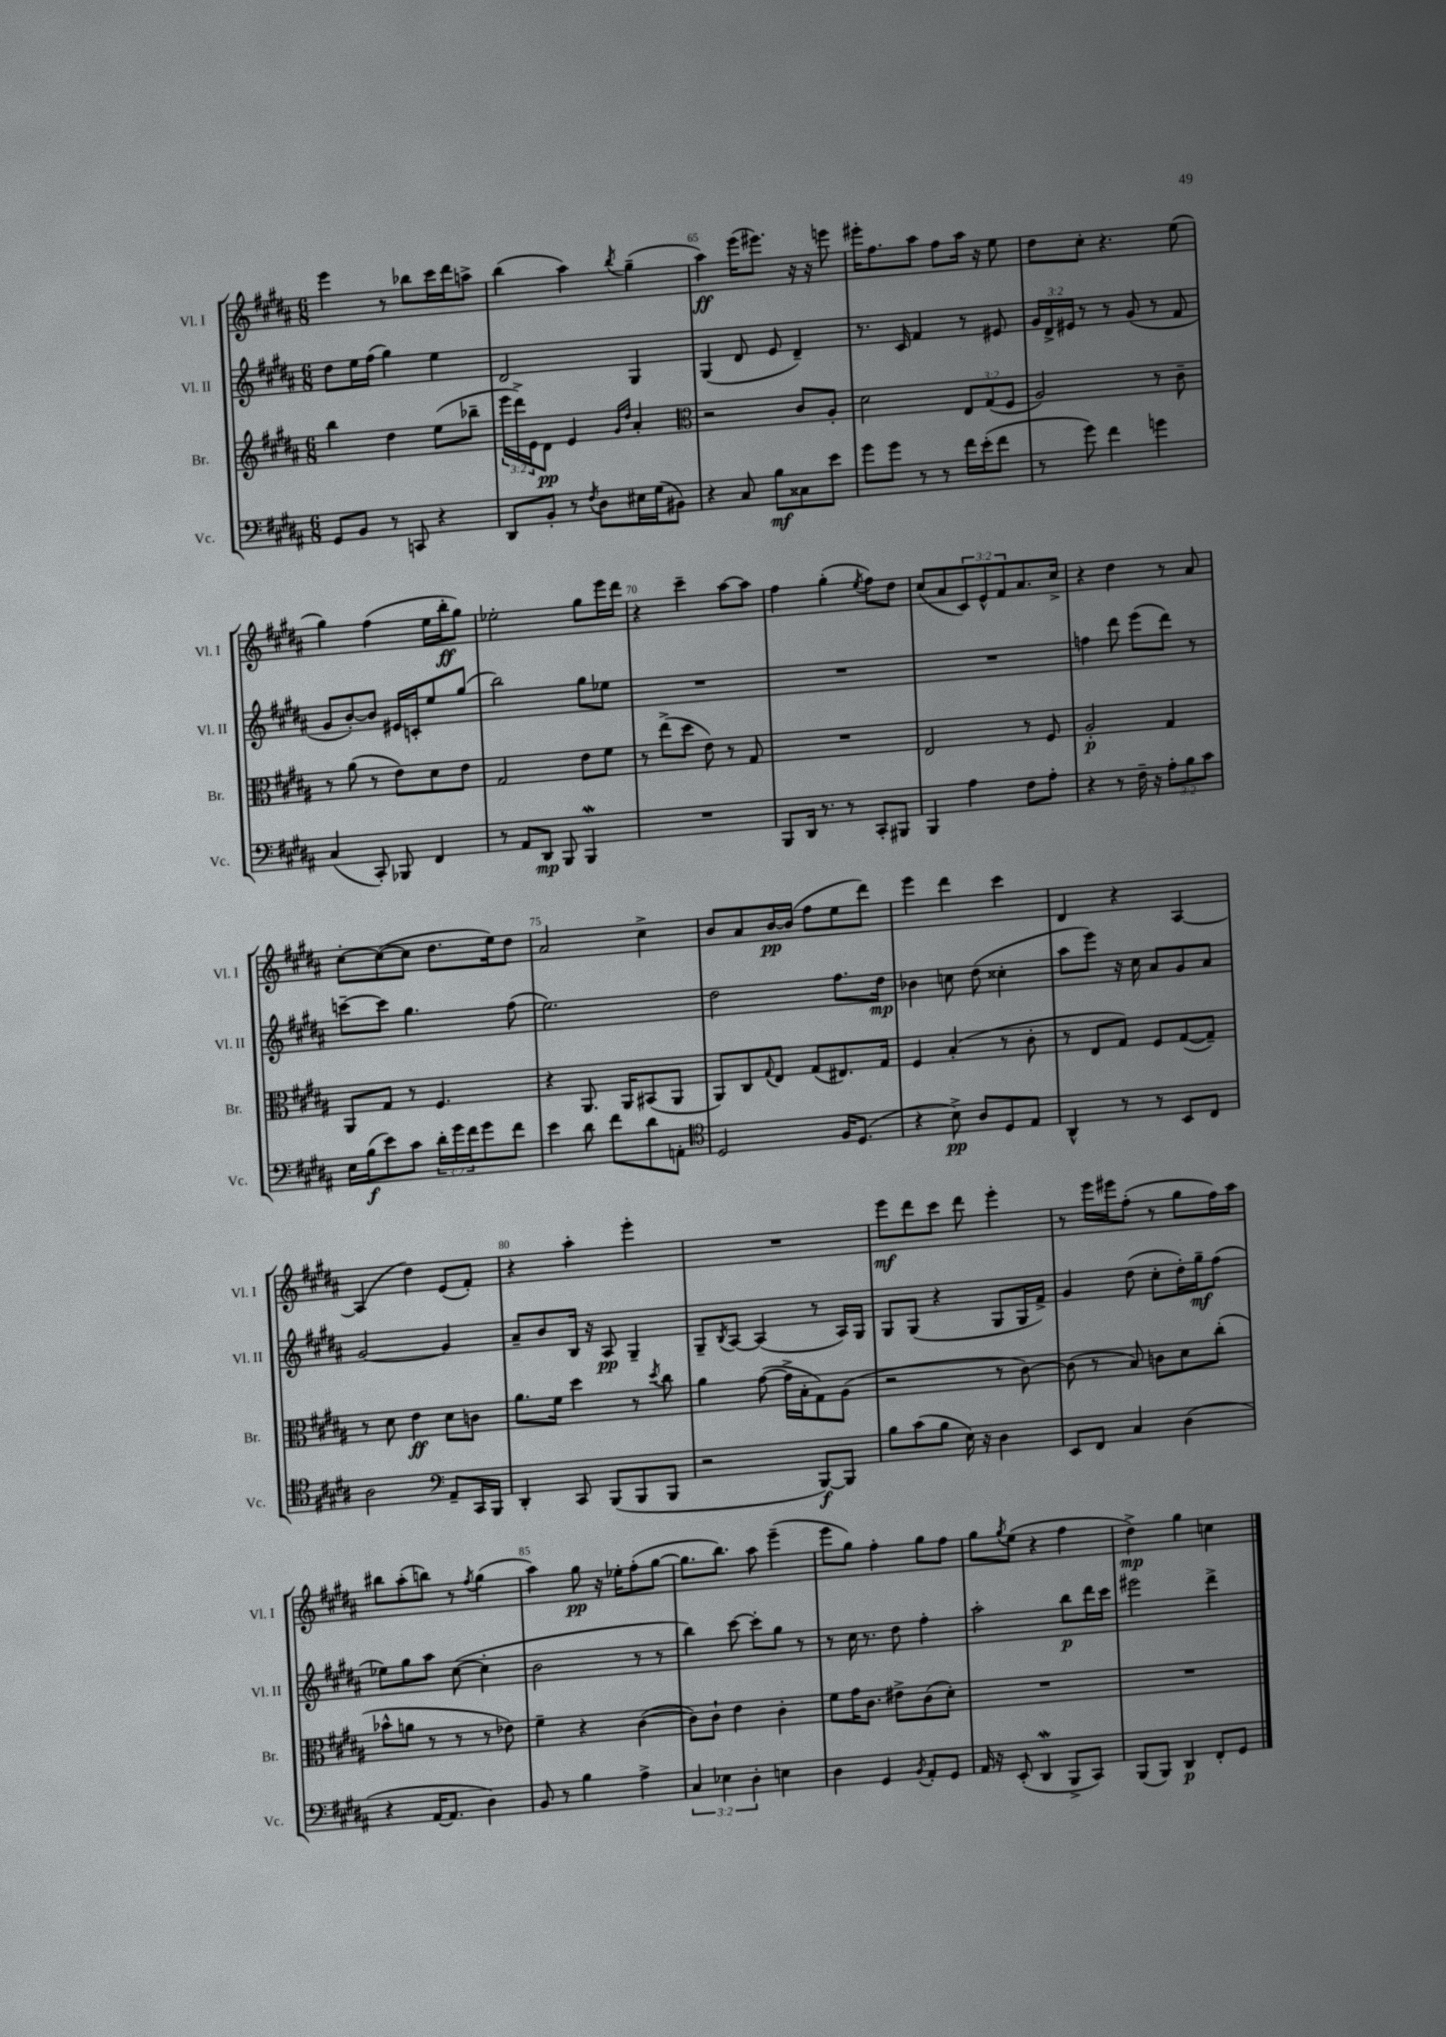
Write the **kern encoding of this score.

**kern	**kern	**kern	**kern
*staff4	*staff3	*staff2	*staff1
*clefF4	*clefG2	*clefG2	*clefG2
*k[f#c#g#d#a#]	*k[f#c#g#d#a#]	*k[f#c#g#d#a#]	*k[f#c#g#d#a#]
*M6/8	*M6/8	*M6/8	*M6/8
8GG#	4bb	8dd#	4eee
8BB	.	16ee	.
.	.	(16ff#	.
8r	4dd#	4gg#)	8r
8CC	.	.	8bb-
4r	(8ee	4ee	16ccc#
.	.	.	16ddd#
.	8bb-~	.	8aa^
=	=	=	=
8DD#	24eee	2d#	(4bb
.	24ddd#^)	.	.
.	24e	.	.
8BB'	8d#	.	.
8r	4e	.	4aa#)
8qF#	.	.	.
8D#	.	.	.
.	16qqg#	.	.
.	16qqdd#	.	8qbb
16E#	4a#'	4G#	(4gg#~
(16G#	.	.	.
8BB#)	.	.	.
=	=	=	=
*	*clefC3	*	*
4r	2r	(4G#	4aa#)
8C#	.	8d#	(16eee
.	.	.	8.eee#)
8B	.	8e	.
8C##	8c#	4d#~)	16r
.	.	.	16r
8e	8A#'	.	8eee
=	=	=	=
8g#	2d#	8.r	16eee#'
.	.	.	8.ff#
8g#	.	.	.
.	.	16c#	.
8r	.	4f#	8aa#
8r	.	.	8ff#
16f#	12E	8r	16aa#
(16e'	.	.	16r
.	(12G#	.	.
8f#	.	8e#	8ee
.	12F#	.	.
=	=	=	=
8r	2A#)	24g#	8dd#
.	.	24d#^	.
.	.	24e#	.
8g#)	.	8r	8cc#'
4f#	.	8r	4.r
.	.	(8g#	.
4g	8r	8r	.
.	8c#~	8f#	(8ee
=	=	=	=
(4C#	8r	8g#	4gg#)
.	(8a#	[8b')	.
8CC#')	8r	8b]	(4ff#
8BBB-	8e)	16e#	.
.	.	16c'	.
4FF#	8d#	8ee	16ee
.	.	.	16bb'
.	8e	(8gg#	8gg#)
=	=	=	=
8r	2G#	2bb)	2ee-'
8AA#	.	.	.
8DD#	.	.	.
8BBB	.	.	.
4BBB	8e	8gg#	8gg#
.	8f#	8ee-	16eee
.	.	.	16ddd#
=	=	=	=
2.r	8r	2.r	4r
.	(8ee^	.	.
.	8dd#	.	4ccc#~
.	8e)	.	.
.	8r	.	[8aa#
.	8G#	.	8aa#]
=	=	=	=
8BBB	2.r	2.r	4ff#
16DD#	.	.	.
8.r	.	.	.
.	.	.	(4gg#'
8r	.	.	.
.	.	.	8qee
8CC#'	.	.	8ff#)
8BBB#	.	.	8dd#
=	=	=	=
4BBB	2E	2.r	(8cc#
.	.	.	8a#
4A#	.	.	12c#)
.	.	.	12e^^
.	.	.	12f#
8F#	8r	.	8.a#
8A#'	8F#	.	.
.	.	.	16cc#^
=	=	=	=
4r	2A#'	4ff	4r
8r	.	8ddd#	4dd#
16F#~	.	(8eee	.
16r	.	.	.
12A#'	4G#	8ddd#)	8r
12B	.	.	.
.	.	8r	8a#
12c#	.	.	.
=	=	=	=
16E	8AA#	[8ccc~	[8cc#'
(16B	.	.	.
8e)	8G#	8ccc]	(8cc#_
8c#	8r	4.gg#	8cc#]
24d#'	4.F#	.	8.dd#
24g#	.	.	.
24f#	.	.	.
8g#	.	.	.
.	.	.	16ee)
8f#	.	(8ff#	8dd#
=	=	=	=
4e	4r	2.ee)	2a#
8d#	8.AA#	.	.
8f#	.	.	.
.	16AA#	.	.
8d#	(8BB#	.	4cc#^
8AA'	8AA#	.	.
=	=	=	=
*clefC4	*	*	*
2D#	8AA#)	2dd#	8b
.	8C#	.	8a#
.	8qqG#	.	.
.	8E	.	[16b
.	.	.	(16b]
.	(8G#	.	8ff#
16F#	8.E#)	8.ff#	8ee
(8.D#	.	.	.
.	.	.	8ddd#)
.	16G#	16dd#	.
=	=	=	=
4r	4F#	4b-	4eee
8B^)	(4B'	8cc	4ddd#
8A#	.	(8dd#	.
8D#	8r	4cc##'	4ccc#
8E	8c#'	.	.
=	=	=	=
4AA#^^	8r	8aa#	4d#
.	8E	8eee)	.
8r	8G#)	16r	4r
.	.	16cc#	.
8r	8F#	8a#	.
8BB	([8G#	8g#	[4A#
8C#	8G#~])	8a#	.
=	=	=	=
2A#	8r	[2g#	(4A#]
.	8d#	.	.
.	4e	.	4dd#)
*clefF4	*	*	*
8AA#~	8d#	4g#]	(8e
16CC#	8c	.	8f#')
16BBB	.	.	.
=	=	=	=
4DD#'	8.a#	8a#~	4r
.	.	8b	.
.	16f#	.	.
8CC#	4dd#	16B	4aa#'
.	.	16r	.
(8BBB	.	8A#	.
8BBB	8r	4G#~	4eee'
.	8qdd#	.	.
8BBB	8cc#	.	.
=	=	=	=
2r	4a#	8G#~	2.r
.	.	8qB	.
.	.	[8A#	.
.	([8g#	(4A#]	.
.	16g#^]	.	.
.	16B'	.	.
[8BBB)	8G#)	8r	.
8BBB]	(8A#	16A#)	.
.	.	16G#	.
=	=	=	=
8B	2r	8G#	8eee
(8c#	.	(8G#	8ddd#
8B	.	4r	8ccc#
16E)	.	.	8ddd#
16r	.	.	.
4D#	8r	8G#	4eee'
.	[8c#)	16G#	.
.	.	16f#^)	.
=	=	=	=
8EE	(8c#]	4g#	8r
8FF#	8r	.	16eee
.	.	.	16eee#
4C#	8B)	(8dd#	(8ff#'
.	8c	8cc#'	8r
(4D#	8d#	16dd#')	8gg#
.	.	16gg#~	.
.	(8cc#'	(8ff#	16ff#)
.	.	.	16aa#
=	=	=	=
4r	8b-^^	8ee-)	8bb#
.	8a	8gg#	(8aa#'
[16AA#	8r	8aa#	8bb)
8.AA#]	.	.	.
.	8r	([8cc#	8r
.	.	.	8qff#
4D#)	8r	4cc#']	(4gg#
.	8e-)	.	.
=	=	=	=
8BB	4f#~	2b	4aa#)
8r	.	.	.
4B	4r	.	8gg#
.	.	.	16r
.	.	.	16ee-'
4A#^	([4c#	8r	(8ff#'
.	.	8r	[8gg#
=	=	=	=
6C#	8c#])	4bb)	8.gg#]
.	8c#`	.	.
6E-	.	.	.
.	.	.	8.bb)
.	4e	[8ccc#	.
6D#'	.	.	.
.	.	8ccc#']	8aa#
4E	4c#'	8gg#	(4eee~
.	.	8r	.
=	=	=	=
4D#	8f#	8r	8eee
.	16g#	16cc#	8gg#)
.	8.c#	8.r	.
4GG#	.	.	4ff#'
.	8e#^	8dd#	.
8qBB	.	.	.
8AA#'	(8c#	4ff#'	8gg#
8GG#	8d#')	.	8ff#
=	=	=	=
16AA#	2.r	2aa#'	8gg#
16r	.	.	.
.	.	.	8qgg#
(8EE'	.	.	(8ee
4DD#	.	.	4r
8BBB^	.	8bb	4ff#
8CC#)	.	16ddd#	.
.	.	16ccc#	.
=	=	=	=
(8BBB	2.r	2eee#	4dd#^)
8BBB)	.	.	.
4DD#	.	.	4gg#
8FF#'	.	4ddd#^	4cc
8GG#	.	.	.
==	==	==	==
*-	*-	*-	*-
